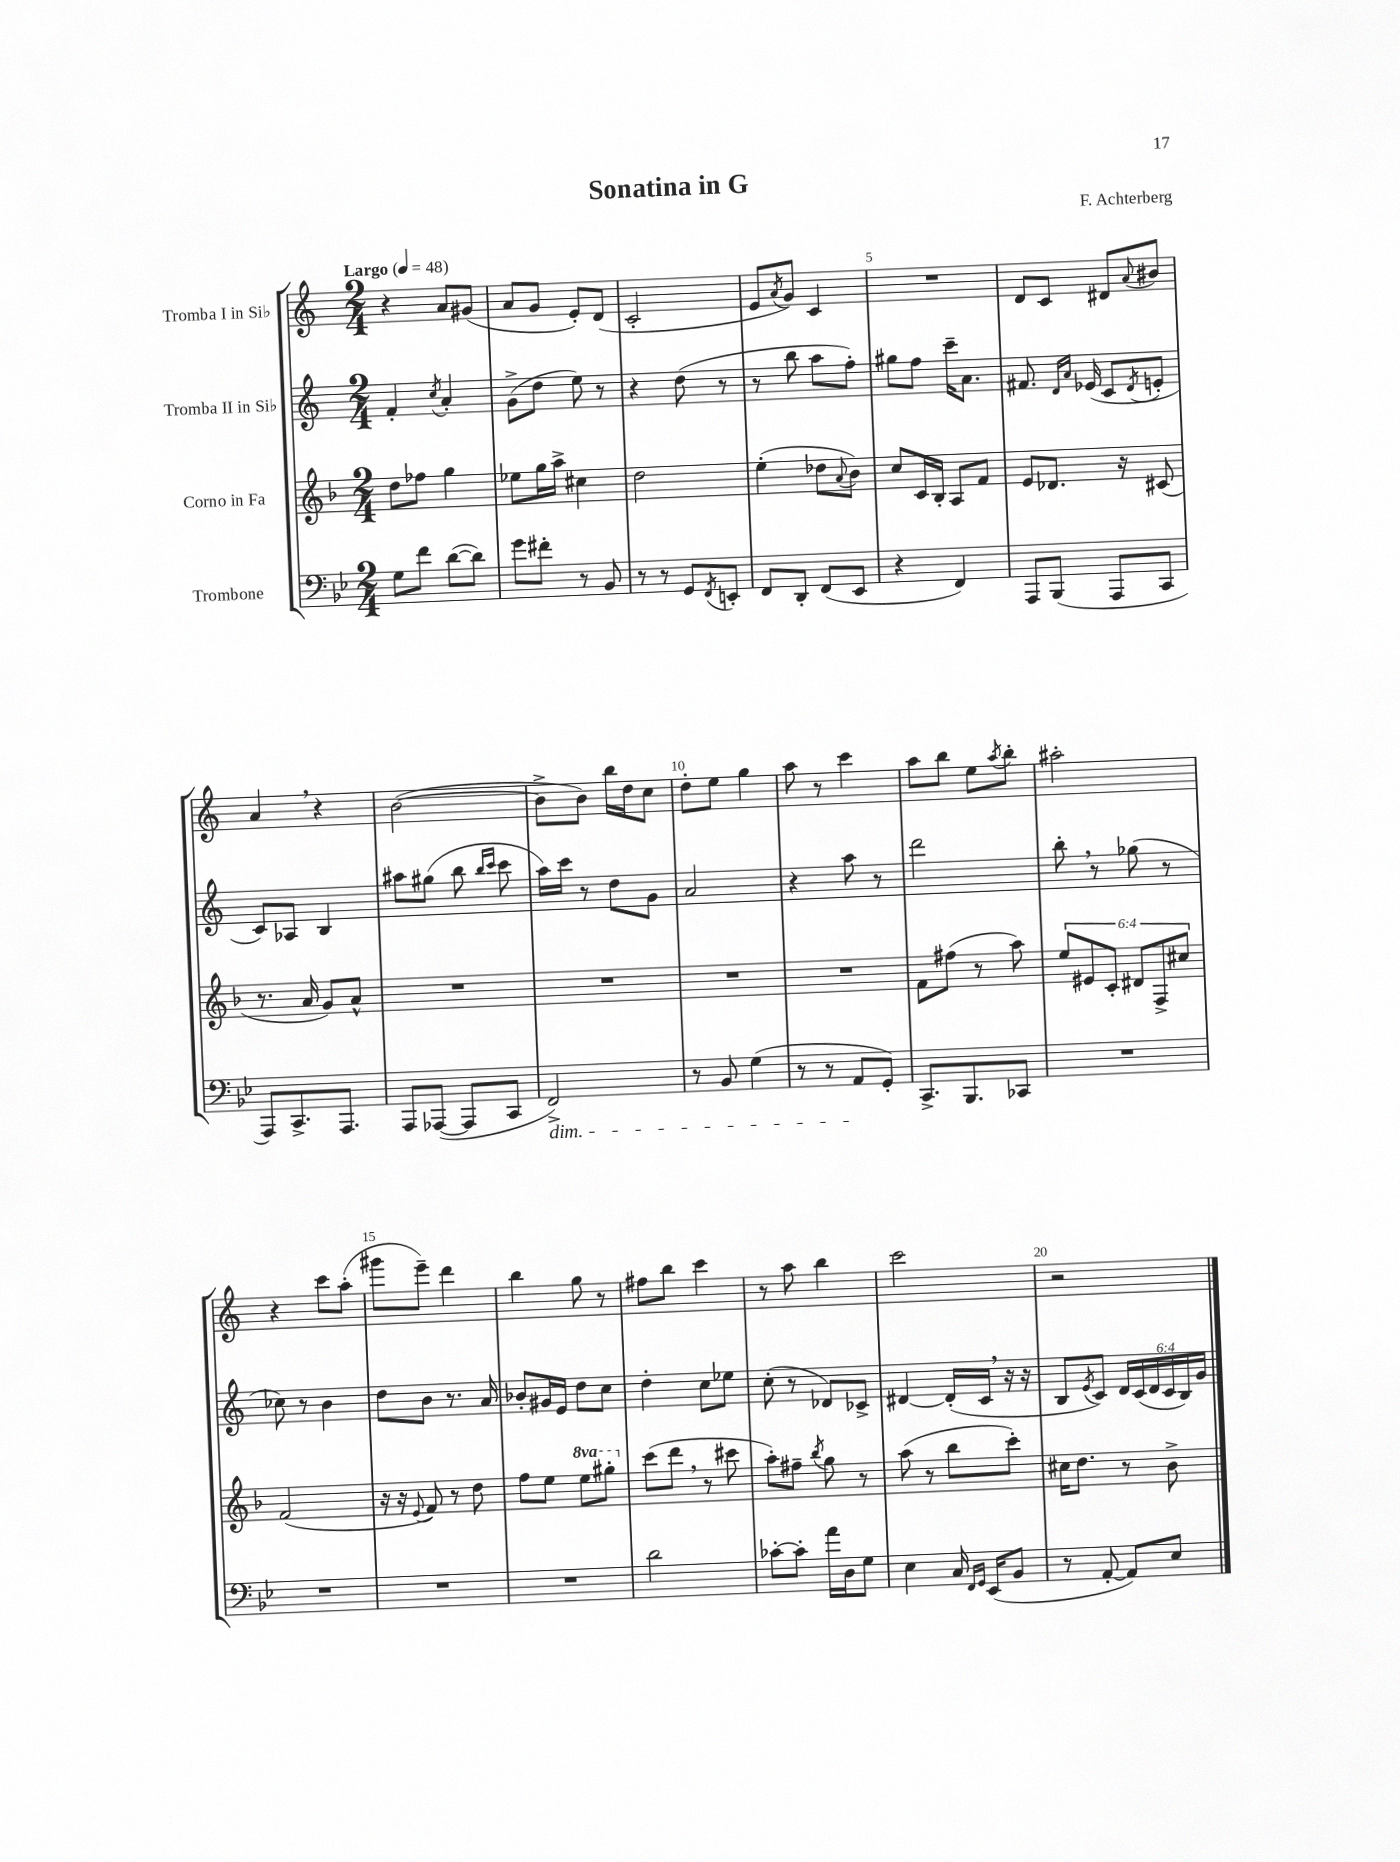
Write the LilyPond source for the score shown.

\header { title = "Sonatina in G" composer = "F. Achterberg" }
<<
\new StaffGroup <<
\new Staff = "s0" \with { instrumentName = "Tromba I in Sib" } {
    \clef treble \key c \major \numericTimeSignature \time 2/4 \tempo "Largo" 4 = 48
    r4 a'8 gis'8( |
    a'8 g'8 e'8-.) d'8( |
    c'2-. |
    e'8 \acciaccatura { a'8 } g'8) c'4 |
    R2 |
    d'8 c'8 dis'8 \appoggiatura { a'8 } bis'8 |
    a'4 \breathe r4 |
    b'2~( |
    b'8-> b'8) b''16 d''16 c''8 |
    d''8-. e''8 g''4 |
    a''8 r8 c'''4 |
    a''8 b''8 e''8 \acciaccatura { a''8 } b''8-. |
    ais''2-. |
    r4 c'''8 a''8-.( |
    gis'''8 e'''8--) d'''4 |
    b''4 g''8 r8 |
    fis''8 b''8 c'''4 |
    r8 a''8 b''4 |
    c'''2 |
    r2 \bar "|." |
}
\new Staff = "s1" \with { instrumentName = "Tromba II in Sib" } {
    \clef treble \key c \major \numericTimeSignature \time 2/4 \override Staff.TupletNumber.text = #tuplet-number::calc-fraction-text
    f'4-. \acciaccatura { c''8 } a'4-. |
    g'8->( d''8 e''8) r8 |
    r4 d''8( r8 |
    r8 b''8 a''8 f''8-.) |
    gis''8 f''8 c'''16-- a'8. |
    fis'8. \grace { d'16 a'16 } ees'16( c'8 \acciaccatura { d'8 } e'8-. |
    c'8) aes8 b4 |
    ais''8 gis''8( b''8 \grace { b''16 c'''16 } c'''8 |
    a''16) c'''16 r8 d''8 g'8 |
    a'2 |
    r4 a''8 r8 |
    d'''2 |
    b''8-. \breathe r8 ges''8( r8 |
    ces''8) r8 b'4 |
    d''8 b'8 r8. a'16 |
    bes'8-. gis'16 e'16 d''8 c''8 |
    d''4-. c''8 ees''8 |
    c''8-.( r8 des'8) ces'8-> |
    dis'4~ dis'16-.( c'16 \breathe r16 r16 |
    b8 \acciaccatura { e'8 } c'8) \tuplet 6/4 { d'16 c'16( d'16 c'16 b16) g'16 } \bar "|." |
}
\new Staff = "s2" \with { instrumentName = "Corno in Fa" } {
    \clef treble \key f \major \numericTimeSignature \time 2/4 \override Staff.TupletNumber.text = #tuplet-number::calc-fraction-text \set Staff.ottavationMarkups = #ottavation-simple-ordinals
    d''8 fes''8 g''4 |
    ees''8 g''16 a''16-> cis''4 |
    d''2 |
    e''4-.( des''8 \appoggiatura { a'8 } bes'8) |
    c''8 c'16 bes16-. a8 f'8 |
    e'8 des'8. r16 cis'8( |
    r8. a'16 g'8) a'8-^ |
    R2 |
    R2 |
    R2 |
    R2 |
    f'8 fis''8( r8 a''8) |
    \tuplet 6/4 { e''8 eis'8 c'8-. dis'8 f8-> cis''8 } |
    f'2( |
    r16 r16 \appoggiatura { e'8 } f'8) r8 d''8 |
    f''8 e''8 \ottava #1 e'''8 gis'''8-. \ottava #0 |
    c'''8( d'''8 \breathe r8 cis'''8 |
    a''8-.) fis''8-- \acciaccatura { bes''8 } g''8 r8 |
    a''8( r8 bes''8 c'''8-.) |
    cis''16 d''8. r8 bes'8-> \bar "|." |
}
\new Staff = "s3" \with { instrumentName = "Trombone" } {
    \clef bass \key bes \major \numericTimeSignature \time 2/4
    g8 f'8 d'8~( d'8) |
    g'8 fis'8-. r8 bes,8 |
    r8 r8 g,8 \acciaccatura { f,8 } e,8-. |
    f,8 d,8-. f,8( ees,8 |
    r4 f,4) |
    a,,8 bes,,8( a,,8 c,8 |
    a,,8) c,8.-> a,,8. |
    a,,8 aes,,8~( aes,,8 c,8 |
    f,2->\dim) |
    r8 bes,8 g4( |
    r8 r8 a,8\! g,8-.) |
    c,8.-> bes,,8. ces,8 |
    R2 |
    R2 |
    R2 |
    R2 |
    d'2 |
    ces'8~-. ces'8-. a'16 d16 g8 |
    ees4 c16 \grace { f,16 g,16 } ees,16( bes,8 |
    r8 a,8~-. a,8) ees8 \bar "|." |
}
>>
>>
\layout { \context { \Score \override BarNumber.break-visibility = ##(#f #t #t) barNumberVisibility = #(every-nth-bar-number-visible 5) } }
